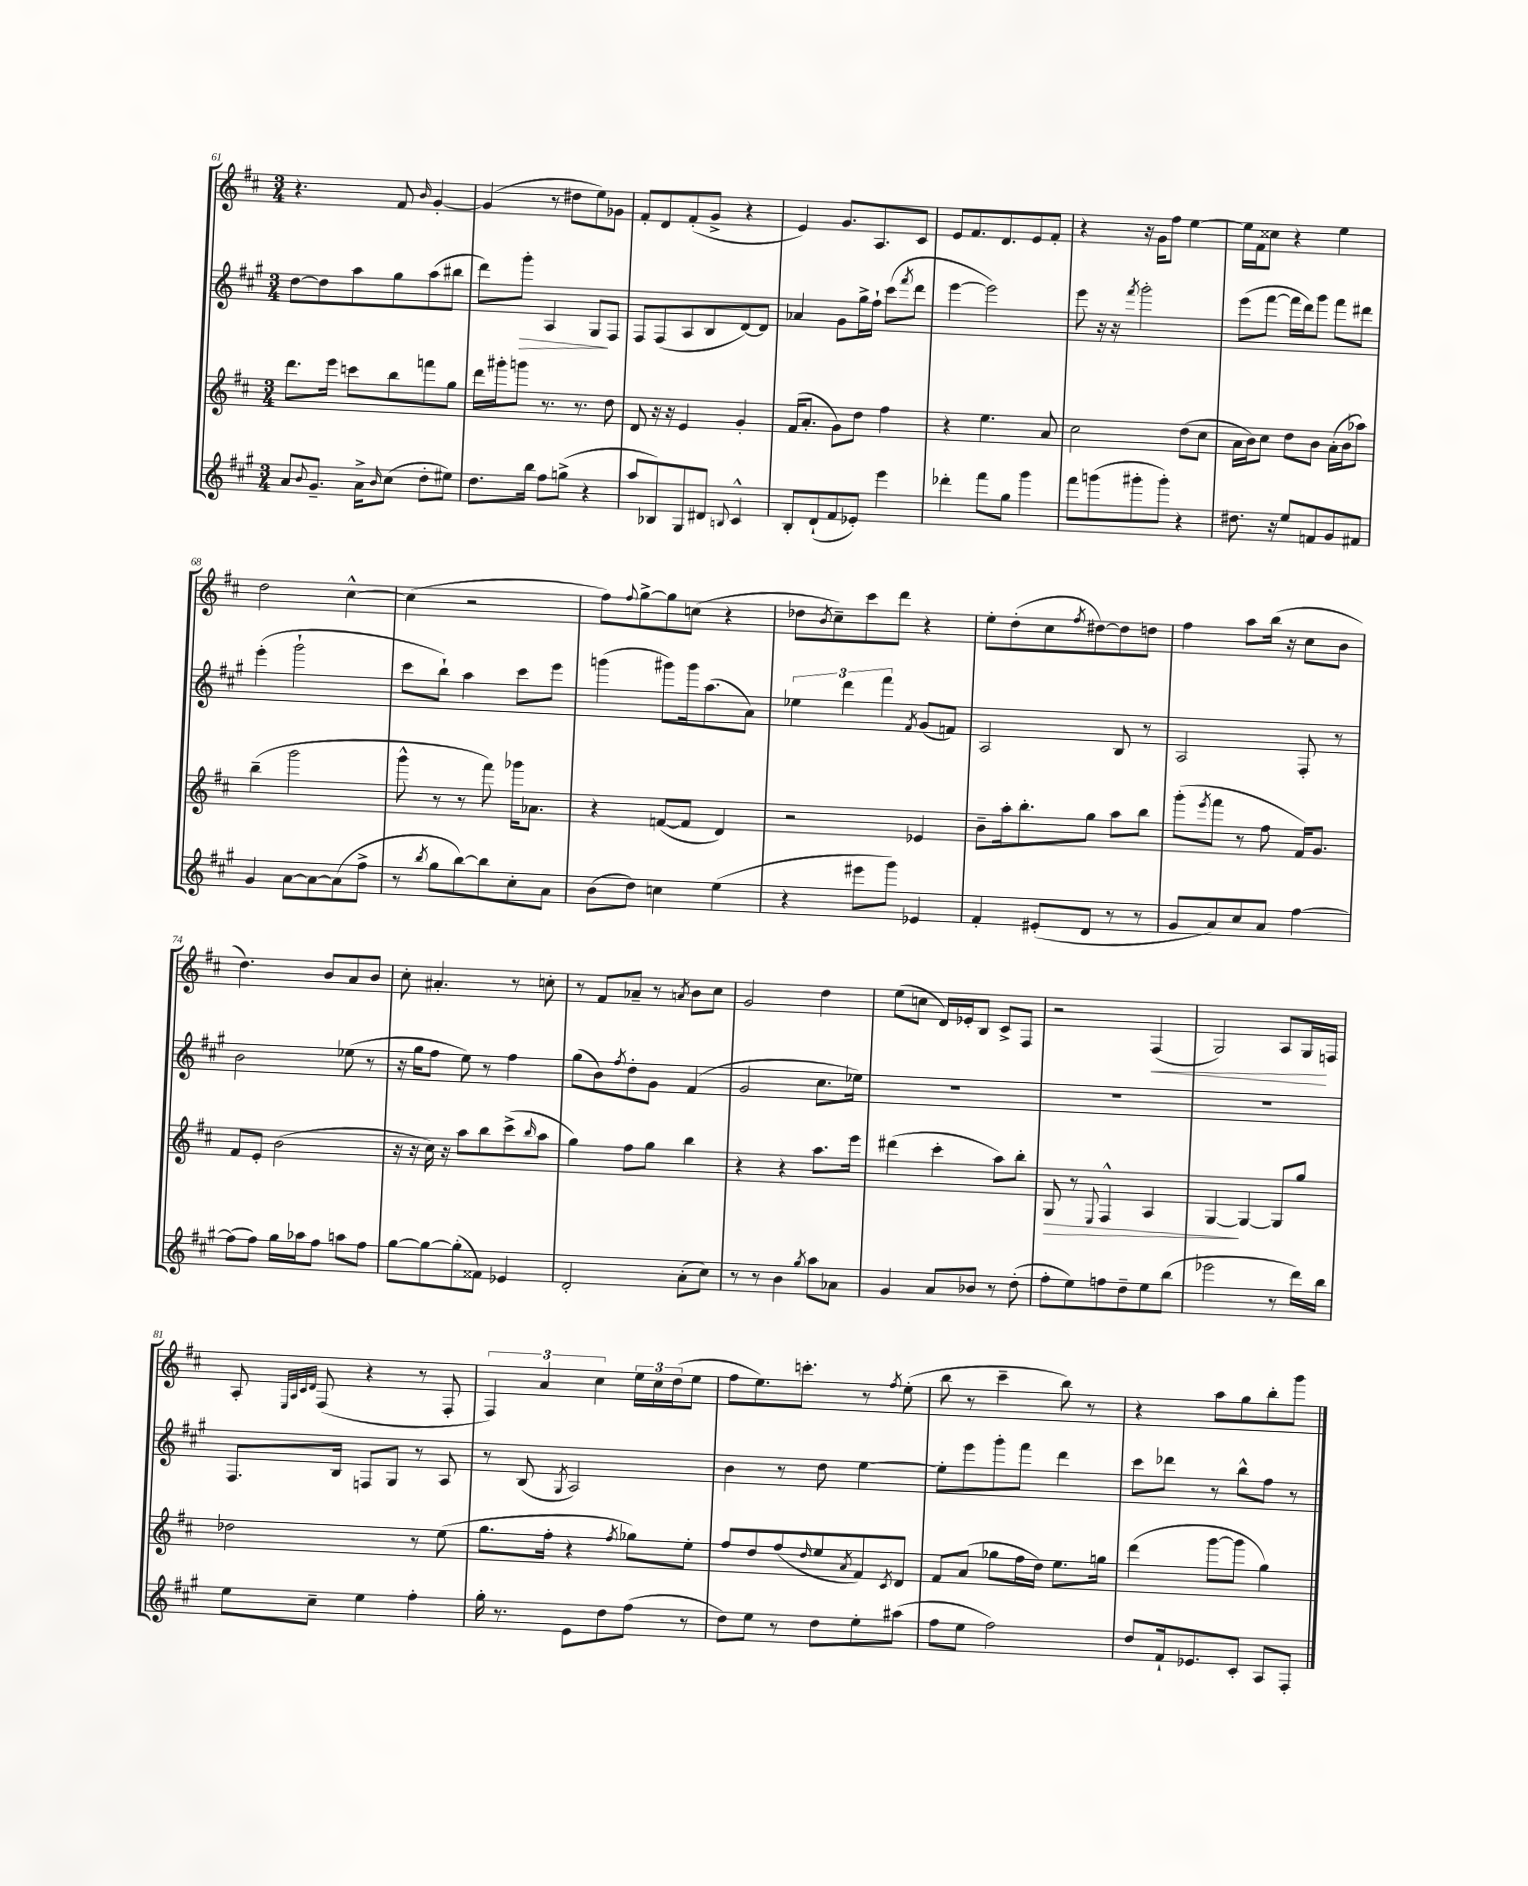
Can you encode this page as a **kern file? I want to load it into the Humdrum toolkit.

**kern	**kern	**dynam	**kern	**dynam	**kern	**dynam
*part4	*part3	*part3	*part2	*part2	*part1	*part1
*staff4	*staff3	*staff3	*staff2	*staff2	*staff1	*staff1
*clefG2	*clefG2	*	*clefG2	*	*clefG2	*
*k[f#c#g#]	*k[f#c#]	*	*k[f#c#g#]	*	*k[f#c#]	*
*M3/4	*M3/4	*	*M3/4	*	*M3/4	*
=61	=61	=61	=61	=61	=61	=61
8a/L	8.ddd\L	.	[8dd\L	.	4.r	.
8qqb/	.	.	.	.	.	.
8.g#~/J	.	.	8dd\]	.	.	.
.	16eee\Jk	.	.	.	.	.
.	8cccn\L	.	8aa\	.	.	.
16a^\KL	.	.	.	.	.	.
16qqb/	.	.	.	.	.	.
(8cc#\J	8bb\	.	8gg#\	.	8f#/	.
.	.	.	.	.	16qqb/	.
8dd'\L	8fffn\	.	(8aa\	.	[4g'/	.
8ee#X\J)	8gg\J	.	8bb#X\J	.	.	.
=62	=62	=62	=62	=62	=62	=62
8.dd\L	16ddd\LL	.	8ddd\L)	.	(4g/]	.
.	16ggg#X'\J	.	.	.	.	.
!	!	!	!	!LO:HP:b	!	!
.	8gggn\J	.	8ggg#'\J	>	.	.
16bb\Jk	.	.	.	.	.	.
8ff#\L	8.r	.	4A/	.	8r	.
(8ggn^\J	.	.	.	.	8dd#X\L	.
.	8.r	.	.	.	.	.
4r	.	.	8G#/L	.	8ee\)	.
.	8dd\	.	8F#/J	]	8g-X\J	.
=63	=63	=63	=63	=63	=63	=63
8aa/L	8d/	.	8F#/L	.	8f#'/L	.
8B-X/)	16r	.	(8F#/	.	8d/	.
.	16r	.	.	.	.	.
8G#/	4e/	.	8A/	.	(8f#'/	.
8d#X/J	.	.	8B/	.	8g^/J	.
8qqBn/	.	.	.	.	.	.
4c#^^/	4g'/	.	[8d/)	.	4r	.
.	.	.	8d/J]	.	.	.
=64	=64	=64	=64	=64	=64	=64
8B'/L	(16f#/KL	.	4a-X/	.	4e/)	.
.	8.a'/J	.	.	.	.	.
(8d`/	.	.	.	.	.	.
8f#/	8g\L)	.	8g#\L	.	8.g/L	.
8e-X'/J)	8dd\J	.	16gg#^\L	.	.	.
.	.	.	16ff#`\JJ	.	8.A/	.
4eee\	4ff#\	.	(8ccc#\L	.	.	.
.	.	.	8qfff#/	.	.	.
.	.	.	8ddd\J	.	8c#/J	.
=65	=65	=65	=65	=65	=65	=65
4ddd-X'\	4r	.	[4eee\	.	8e/L	.
.	.	.	.	.	8.f#/	.
8fff#\L	4.ee\	.	2eee\])	.	.	.
.	.	.	.	.	8.d/	.
8gg#\J	.	.	.	.	.	.
4ggg#\	.	.	.	.	8e/	.
.	8a/	.	.	.	8f#'/J	.
=66	=66	=66	=66	=66	=66	=66
8fff#\L	2cc#\	.	8eee\	.	4r	.
(8gggn\	.	.	16r	.	.	.
.	.	.	16r	.	.	.
.	.	.	8qfff#/	.	.	.
8ggg#X'\	.	.	2ggg#'\	.	16r	.
.	.	.	.	.	16g\KL	.
8ggg#'\J)	.	.	.	.	8ff#\J	.
4r	(8dd\L	.	.	.	[4ee\	.
.	8cc#\J	.	.	.	.	.
=67	=67	=67	=67	=67	=67	=67
8.dd#X\	16a\LL	.	(8eee\L	.	16ee\LL]	.
.	16b\J)	.	.	.	16f#\J	.
.	8cc#\J	.	[8fff#\J	.	8cc##X\J	.
16r	.	.	.	.	.	.
8ee/L	8dd\L	.	16fff#\LL]	.	4r	.
.	.	.	16ddd\J)	.	.	.
8fn/	8b\J	.	8ggg#\J	.	.	.
8g#/	(16a'\LL	.	8fff#\L	.	4ee\	.
.	16b\J	.	.	.	.	.
8f#X/J	8aa-X\J)	.	8ddd#X\J	.	.	.
!!LO:LB:g=z
=68	=68	=68	=68	=68	=68	=68
4g#/	(4bb~\	.	(4eee'\	.	2dd\	.
[8a\L	2ggg\	.	2ggg#`\	.	.	.
8a\_	.	.	.	.	.	.
(8a\]	.	.	.	.	[4cc#^^\	.
8ff#^\J	.	.	.	.	.	.
=69	=69	=69	=69	=69	=69	=69
8r	8ggg^^\	.	8ccc#\L	.	(4cc#\]	.
8qbb/	.	.	.	.	.	.
8gg#\L	8r	.	8bb`\J)	.	.	.
[8bb\)	8r	.	4aa\	.	2r	.
8bb\]	8fff#\)	.	.	.	.	.
8cc#'\	16ggg-X\KL	.	8ccc#\L	.	.	.
.	8.a-X\J	.	.	.	.	.
8a\J	.	.	8eee\J	.	.	.
=70	=70	=70	=70	=70	=70	=70
(8b\L	4r	.	(4gggn\	.	8ff#\L)	.
.	.	.	.	.	8qqff#/	.
8dd\J)	.	.	.	.	[8gg^\	.
4ccn\	([8fn/L	.	8ggg#X\L)	.	8gg\]	.
.	8f/J]	.	16ggg#\k	.	(8ccn\J	.
.	.	.	(8.aa\	.	.	.
(4ee\	4d/)	.	.	.	4r	.
.	.	.	8a\J)	.	.	.
=71	=71	=71	=71	=71	=71	=71
4r	2r	.	6ee-X\	.	8dd-X\L	.
.	.	.	.	.	8qb/	.
.	.	.	.	.	8cc#~\)	.
.	.	.	6ddd\	.	.	.
8eee#X\L	.	.	.	.	8ccc#\	.
.	.	.	6fff#\	.	.	.
8ggg#\J)	.	.	.	.	8ddd\J	.
.	.	.	8qf#/	.	.	.
4e-X/	4e-X/	.	(8g#/L	.	4r	.
.	.	.	8fn/J)	.	.	.
=72	=72	=72	=72	=72	=72	=72
4f#'/	8b~\L	.	2A/	.	8ee'\L	.
.	16aa'\k	.	.	.	(8dd'\	.
.	8.bb'\	.	.	.	.	.
(8e#X'/L	.	.	.	.	8cc#\	.
.	.	.	.	.	8qff#/	.
8d/J	8gg\J	.	.	.	[8dd#X\)	.
8r	8aa\L	.	8B/	.	8dd#\]	.
8r	8bb\J	.	8r	.	8ddn\J	.
=73	=73	=73	=73	=73	=73	=73
8g#/L	(8ggg'\L	.	2A/	.	4ff#\	.
.	8qeee/	.	.	.	.	.
8a/)	8fff#\J	.	.	.	.	.
8cc#/	8r	.	.	.	8aa\L	.
8a/J	8ff#\	.	.	.	(16bb\Jk	.
.	.	.	.	.	16r	.
[4ff#\	16f#/KL)	.	8F#'/	.	8cc#\L	.
.	8.g/J	.	.	.	.	.
.	.	.	8r	.	8b\J	.
!!LO:LB:g=z
=74	=74	=74	=74	=74	=74	=74
(8ff#\L]	8f#/L	.	2b\	.	4.dd\)	.
8ff#\J)	8e'/J	.	.	.	.	.
16gg#\LL	(2b\	.	.	.	.	.
16aa-X\J	.	.	.	.	.	.
8ff#\J	.	.	.	.	8b/L	.
8aan\L	.	.	(8ee-X\	.	8a/	.
8ff#\J	.	.	8r	.	8b/J	.
=75	=75	=75	=75	=75	=75	=75
[8gg#\L	16r	.	16r	.	8cc#'\	.
.	16r	.	16gg#\KL	.	.	.
8gg#\_	16cc#\)	.	8ff#\J	.	4.a#X'/	.
.	16r	.	.	.	.	.
(8gg#'\]	8aa\L	.	8ee\)	.	.	.
8f##X\J)	8bb\	.	8r	.	.	.
4e-X/	(8ccc#^\	.	4ff#\	.	8r	.
.	16qqbb/	.	.	.	.	.
.	8aa\J	.	.	.	8ccn'\	.
=76	=76	=76	=76	=76	=76	=76
2d'/	4gg\)	.	(8gg#\L	.	8r	.
.	.	.	8b\)	.	8f#/L	.
.	.	.	8qff#/	.	.	.
.	8ff#\L	.	8dd'\	.	8a-X~/J	.
.	8gg\J	.	8g#\J	.	8r	.
.	.	.	.	.	8qan/	.
(8a'\L	4bb\	.	(4f#/	.	8b\L	.
8cc#\J)	.	.	.	.	8cc#\J	.
=77	=77	=77	=77	=77	=77	=77
8r	4r	.	2g#/	.	2g/	.
8r	.	.	.	.	.	.
4b\	4r	.	.	.	.	.
8qgg#/	.	.	.	.	.	.
8aa\L	8.aa\L	.	8.cc#\L	.	4dd\	.
8a-X\J	.	.	.	.	.	.
.	16eee\Jk	.	16ee-X\Jk)	.	.	.
=78	=78	=78	=78	=78	=78	=78
4g#/	(4ddd#X\	.	2.r	.	(8ee\L	.
.	.	.	.	.	8ccn\J	.
8a/L	4ccc#'\	.	.	.	16d/LL)	.
.	.	.	.	.	16e-X'/J	.
8b-X/J	.	.	.	.	8B/J	.
8r	8aa\L)	.	.	.	8c#^/L	.
(8dd'\	8bb'\J	.	.	.	8F#/J	.
=79	=79	=79	=79	=79	=79	=79
!	!	!LO:HP:b	!	!	!	!
8ff#'\L	8G/	>	2.r	.	2r	.
8ee\)	8r	.	.	.	.	.
.	8qqE/	.	.	.	.	.
8ffn\	4F#^^/	.	.	.	.	.
8dd~\	.	.	.	.	.	.
!	!	!	!	!	!	!LO:HP:b
8ee\	4A/	.	.	.	(4F#/	<
(8bb\J	.	.	.	.	.	.
=80	=80	=80	=80	=80	=80	=80
2eee-X\	[4G/	.	2.r	.	2G/)	.
.	4G/_	]	.	.	.	.
8r	8G/L]	.	.	.	8A/L	.
16ddd\LL)	8gg/J	.	.	.	16G/L	.
16bb\JJ	.	.	.	.	16Fn/JJ	[
!!LO:LB:g=z
=81	=81	=81	=81	=81	=81	=81
8ee\L	2dd-X\	.	8.F#/L	.	8A'/	.
.	.	.	.	.	32qqE/LLL	.
.	.	.	.	.	32qqA/	.
.	.	.	.	.	32qqc#/	.
.	.	.	.	.	32qqd/JJJ	.
8cc#~\J	.	.	.	.	(8F#/	.
.	.	.	16B/Jk	.	.	.
4ee\	.	.	8Fn/L	.	4r	.
.	.	.	8G#/J	.	.	.
4ff#'\	8r	.	8r	.	8r	.
.	(8ee\	.	8A/	.	8F#'/	.
=82	=82	=82	=82	=82	=82	=82
16gg#'\	8.gg\L	.	8r	.	6F#/)	.
8.r	.	.	.	.	.	.
.	.	.	(8B/	.	.	.
.	.	.	.	.	6a/	.
.	16ff#'\Jk	.	.	.	.	.
.	.	.	8qG#/	.	.	.
8e\L	4r	.	2A/)	.	.	.
.	.	.	.	.	6cc#\	.
8dd\	.	.	.	.	.	.
.	8qff#/	.	.	.	.	.
(8ff#\J	8gg-X\L)	.	.	.	24ee\LL	.
.	.	.	.	.	24cc#\	.
.	.	.	.	.	(24dd\J	.
8r	8ee'\J	.	.	.	8ee\J	.
=83	=83	=83	=83	=83	=83	=83
8dd\L)	8ff#/L	.	4b\	.	8ff#\L	.
8ee\J	8dd/	.	.	.	8.ee\)	.
8r	(8ff#/	.	8r	.	.	.
.	.	.	.	.	8.cccn'\J	.
.	16qqdd/	.	.	.	.	.
8dd\L	8ee/	.	8dd\	.	.	.
.	8qa/	.	.	.	.	.
8ee'\	8f#/)	.	[4ee\	.	8r	.
.	8qc#/	.	.	.	8qff#/	.
(8aa#X\J	8d/J	.	.	.	(8ee'\	.
=84	=84	=84	=84	=84	=84	=84
8ff#\L	8f#/L	.	8ee'\L]	.	8bb\	.
8ee\J	(8a/J	.	8eee\	.	8r	.
2ff#\)	8gg-X\L	.	8ggg#'\	.	4ccc#~\	.
.	16ff#\L	.	8fff#\J	.	.	.
.	16dd\JJ)	.	.	.	.	.
.	8.ee\L	.	4ddd\	.	8bb\)	.
.	.	.	.	.	8r	.
.	16ggn\Jk	.	.	.	.	.
=85	=85	=85	=85	=85	=85	=85
8dd/L	(4ddd\	.	8ccc#\L	.	4r	.
16f#`/k	.	.	8ddd-X\J	.	.	.
8.e-X/	.	.	.	.	.	.
.	[8ggg\L	.	8r	.	8aa\L	.
8c#'/J	8ggg\J]	.	8bb^^\L	.	8gg\	.
8A/L	4gg\)	.	8ff#\J	.	8bb'\	.
8F#'/J	.	.	8r	.	8ggg\J	.
==	==	==	==	==	==	==
*-	*-	*-	*-	*-	*-	*-
